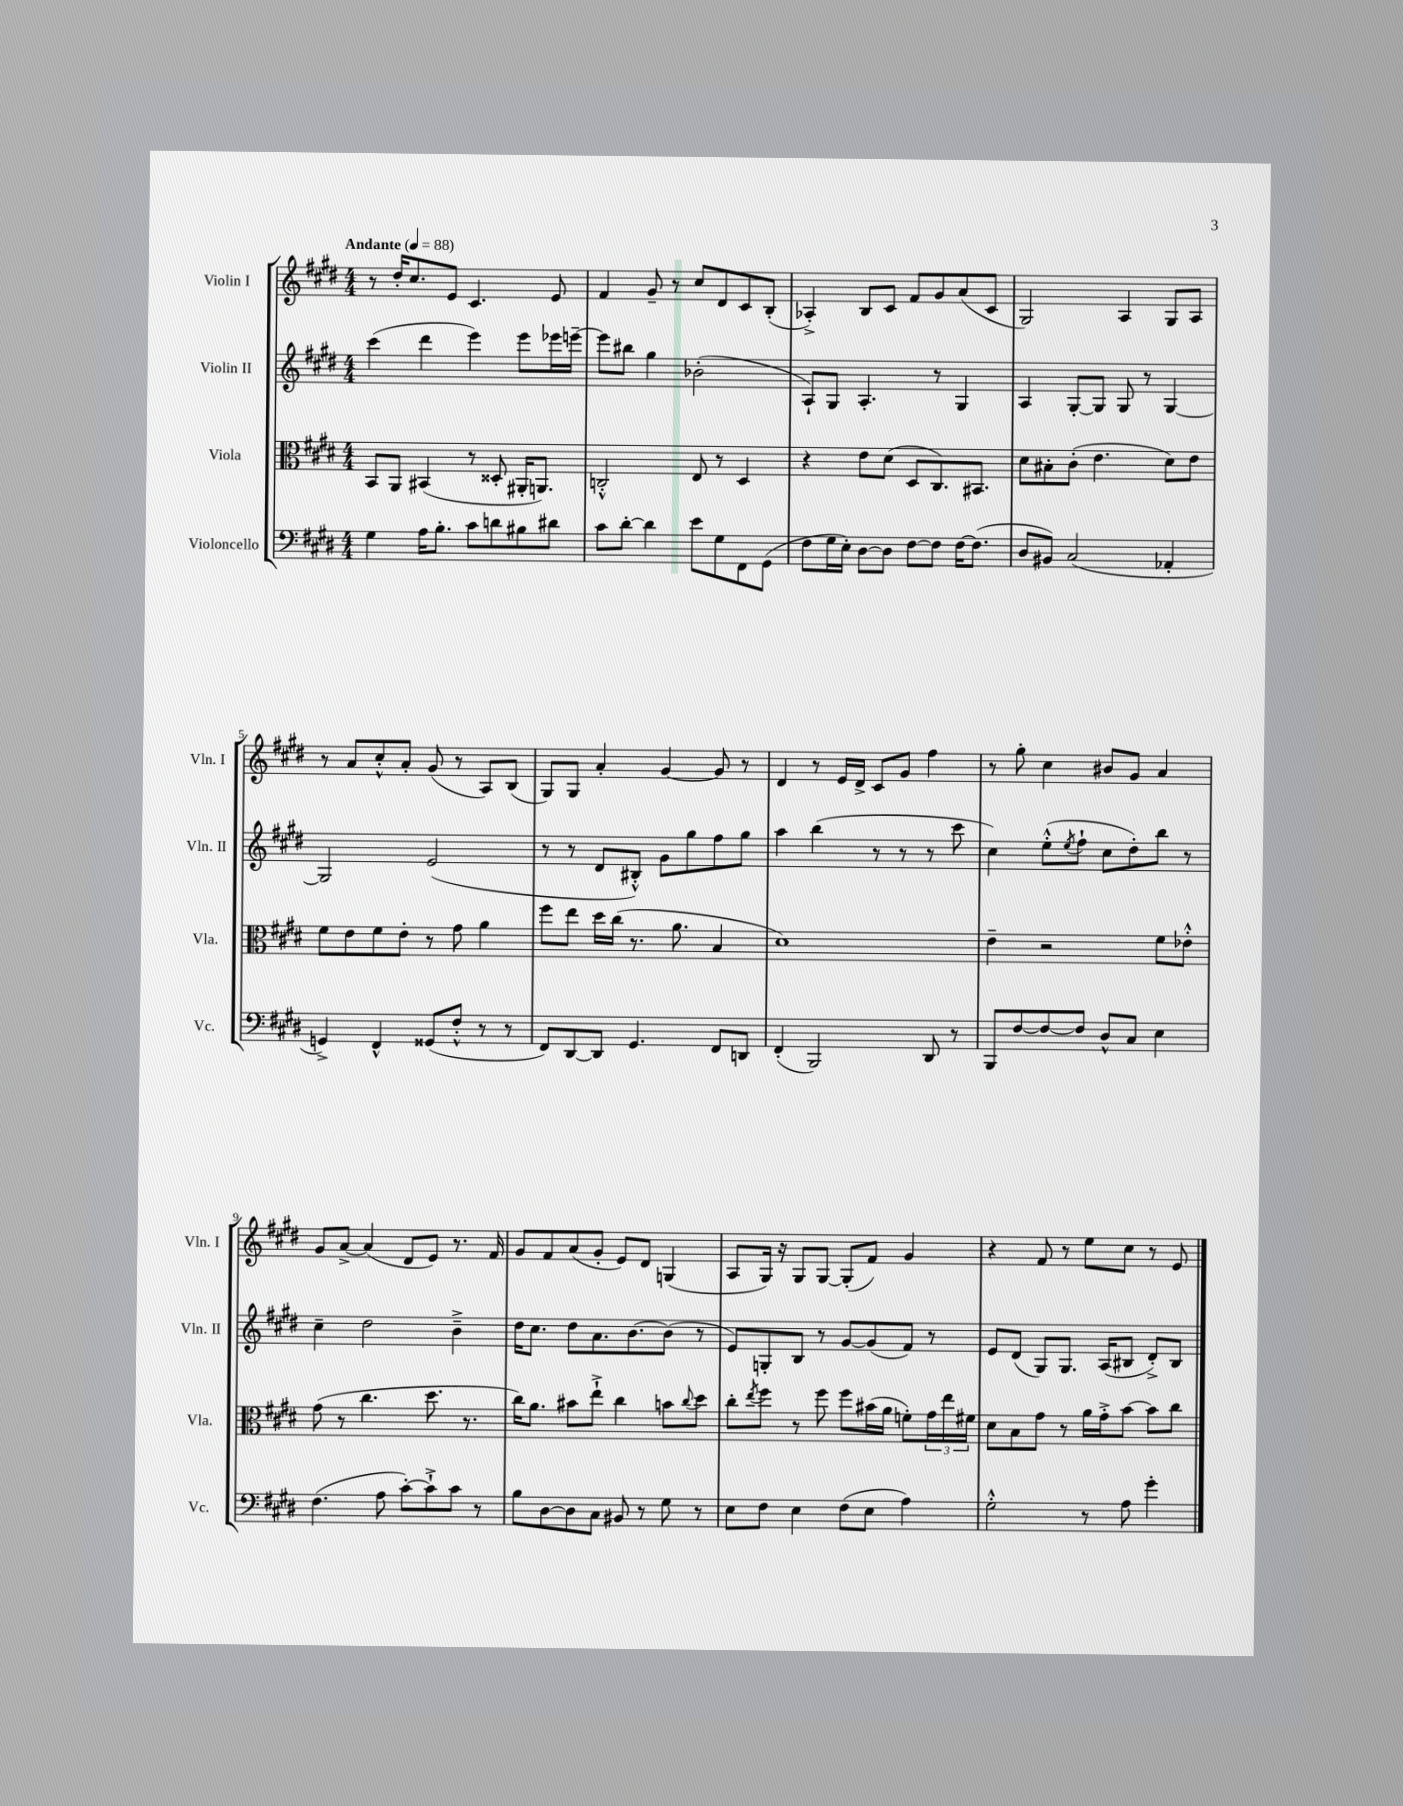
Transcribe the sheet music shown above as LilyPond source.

<<
\new StaffGroup <<
\new Staff = "s0" \with { instrumentName = "Violin I" shortInstrumentName = "Vln. I" } {
    \clef treble \key e \major \numericTimeSignature \time 4/4 \tempo "Andante" 4 = 88
    r8 dis''16-. cis''8. e'8 cis'4. e'8 |
    fis'4 gis'8-- r8 cis''8 dis'8 cis'8 b8-.( |
    aes4-.->) b8 cis'8 fis'8 gis'8 a'8( cis'8 |
    gis2) a4 gis8 a8 |
    r8 a'8 cis''8-.-^ a'8-. gis'8( r8 a8) b8( |
    gis8) gis8 a'4-. gis'4~ gis'8 r8 |
    dis'4 r8 e'16 dis'16-> cis'8 gis'8 fis''4 |
    r8 gis''8-. cis''4 bis'8 gis'8 a'4 |
    gis'8 a'8~-> a'4( dis'8 e'8) r8. fis'16 |
    gis'8 fis'8 a'8( gis'8-. e'8) dis'8 g4( |
    a8 gis16) r16 gis8 gis8~ gis8-.( fis'8) gis'4 |
    r4 fis'8 r8 e''8 cis''8 r8 e'8 \bar "|." |
}
\new Staff = "s1" \with { instrumentName = "Violin II" shortInstrumentName = "Vln. II" } {
    \clef treble \key e \major \numericTimeSignature \time 4/4
    cis'''4( dis'''4 e'''4) e'''8 ees'''16 e'''16~-- |
    e'''8 bis''8 gis''4 bes'2-.( |
    a8-!) gis8 a4.-. r8 gis4 |
    a4 gis8~-. gis8 gis8 r8 gis4~ |
    gis2 e'2( |
    r8 r8 dis'8 bis8-.-^) gis'8 gis''8 fis''8 gis''8 |
    a''4 b''4( r8 r8 r8 cis'''8 |
    cis''4) e''8-.-^( \acciaccatura { e''8 } fis''8-! cis''8 dis''8-.) b''8 r8 |
    cis''4-- dis''2 b'4---> |
    dis''16 cis''8. dis''8 a'8. b'8.~ b'8( r8 |
    e'8) g8-. b8 r8 gis'8~ gis'8( fis'8) r8 |
    e'8 dis'8( gis8) gis8. a16( bis8 dis'8-.->) bis8 \bar "|." |
}
\new Staff = "s2" \with { instrumentName = "Viola" shortInstrumentName = "Vla." } {
    \clef alto \key e \major \numericTimeSignature \time 4/4
    b,8 a,8 bis,4( r8 disis8-. ais,16-. a,8.) |
    c2-.-^ e8 r8 dis4 |
    r4 e'8 dis'8( dis8 cis8.) bis,8. |
    dis'8 bis8-. cis'8-.( e'4. dis'8) e'8 |
    fis'8 e'8 fis'8 e'8-. r8 gis'8 a'4 |
    fis''8 e''8 dis''16 cis''16( r8. a'8. b4 |
    dis'1) |
    e'4-- r2 fis'8 ees'8-.-^ |
    gis'8( r8 cis''4. dis''8. r8. |
    cis''16) a'8. bis'8 e''8-!-> cis''4 b'8 \appoggiatura { cis''8 } dis''8 |
    cis''8-. \acciaccatura { e''8 } fis''8 r8 fis''8 fis''8 bis'16( a'16 f'8-.) \tuplet 3/2 { gis'16 e''16 fis'16 } |
    dis'8 b8 gis'8 r8 a'16 gis'16-.-> b'8~ b'8 cis''8 \bar "|." |
}
\new Staff = "s3" \with { instrumentName = "Violoncello" shortInstrumentName = "Vc." } {
    \clef bass \key e \major \numericTimeSignature \time 4/4
    gis4 a16 b8.-. cis'8 d'8 bis8 dis'8 |
    cis'8 dis'8~-. dis'4 e'8 gis8 fis,8 gis,8( |
    fis8 gis16 e16-.) dis8~ dis8 fis8~ fis8 fis16~ fis8.( |
    dis8 bis,8) cis2( aes,4-. |
    g,4->) fis,4-^ gisis,8( fis8-.-^ r8 r8 |
    fis,8) dis,8~ dis,8 gis,4. fis,8 d,8 |
    fis,4-.( b,,2) dis,8 r8 |
    b,,8 fis8~ fis8~ fis8 dis8-^ cis8 e4 |
    fis4.( a8 cis'8~-.) cis'8-!-> cis'8 r8 |
    b8 dis8~ dis8 cis8 bis,8 r8 gis8 r8 |
    e8 fis8 e4 fis8( e8 a4) |
    gis2-.-^ r8 a8 gis'4-. \bar "|." |
}
>>
>>
